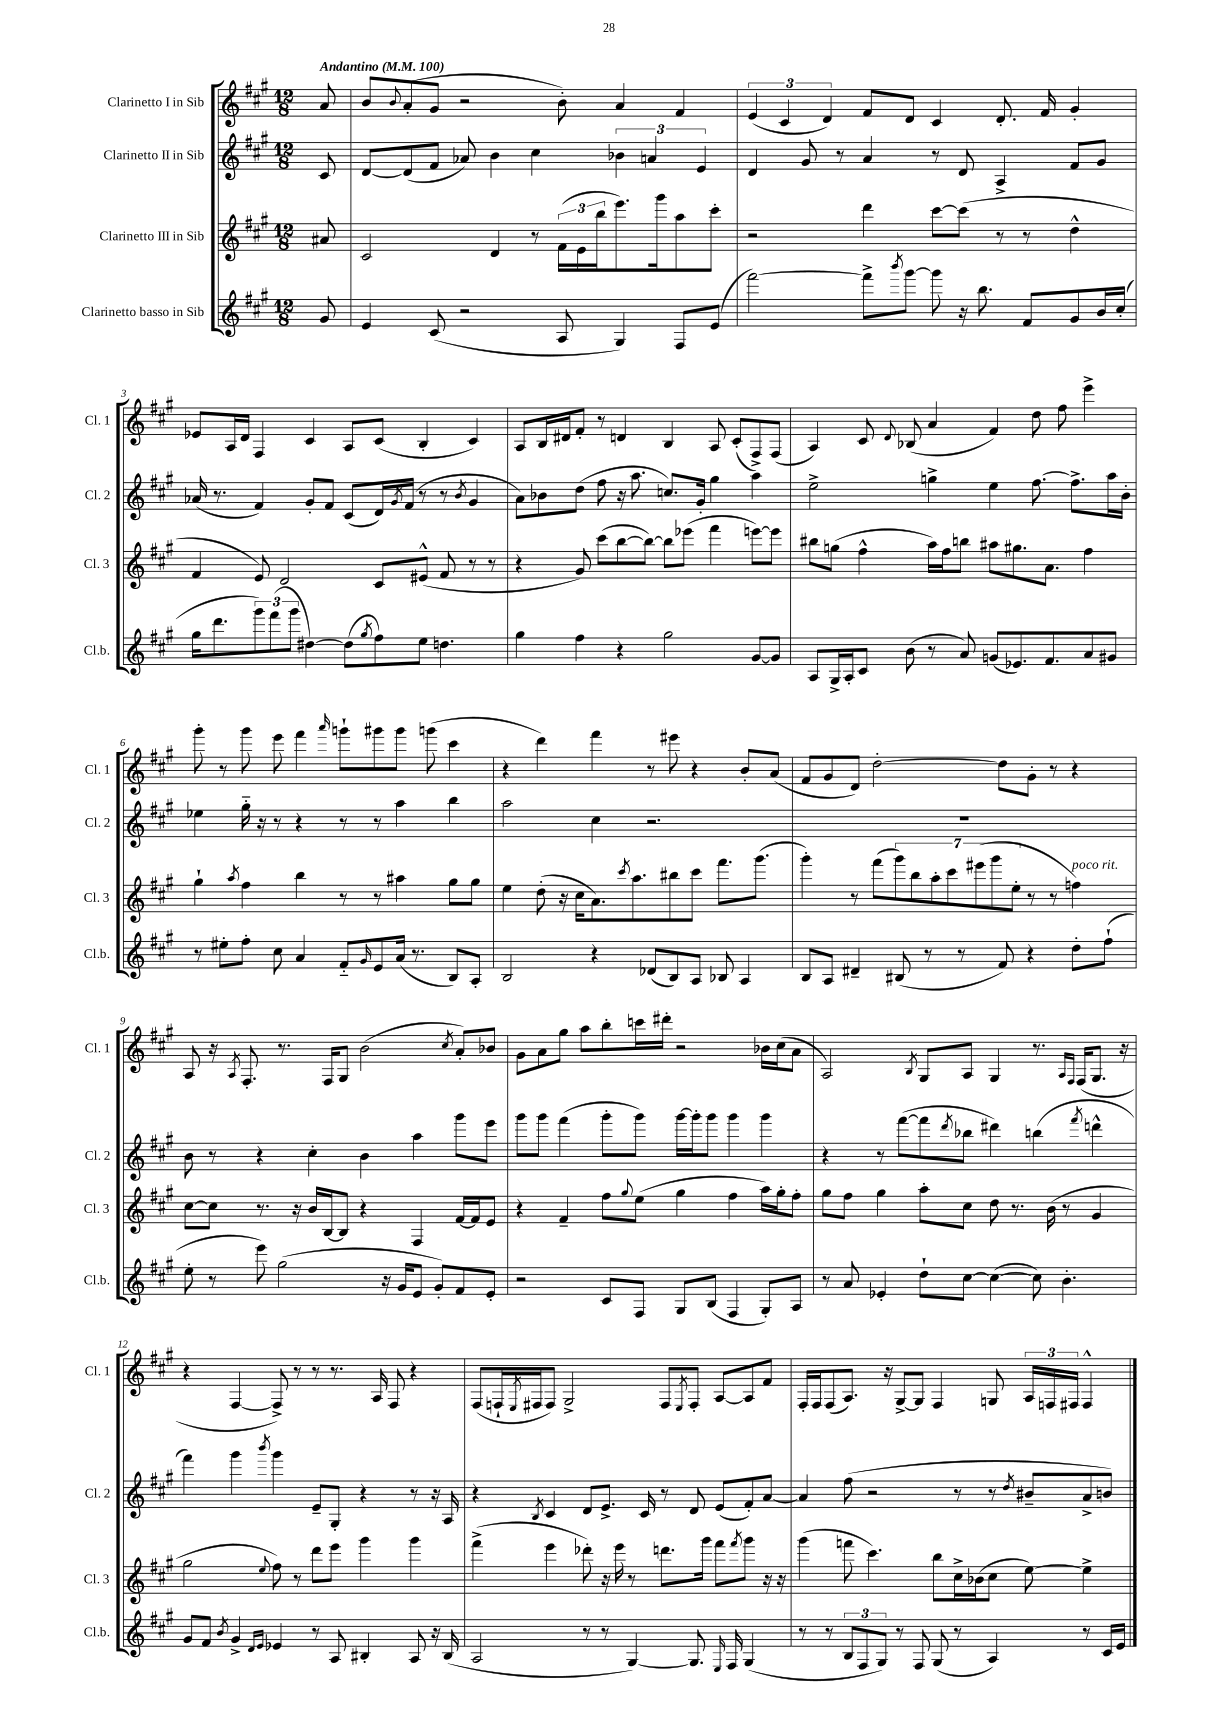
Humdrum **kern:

**kern	**kern	**kern	**kern
*part4	*part3	*part2	*part1
*staff4	*staff3	*staff2	*staff1
*I"Clarinetto basso in Sib	*I"Clarinetto III in Sib	*I"Clarinetto II in Sib	*I"Clarinetto I in Sib
*I'Cl.b.	*I'Cl. 3	*I'Cl. 2	*I'Cl. 1
*clefG2	*clefG2	*clefG2	*clefG2
*k[f#c#g#]	*k[f#c#g#]	*k[f#c#g#]	*k[f#c#g#]
*M12/8	*M12/8	*M12/8	*M12/8
*MM100	*MM100	*MM100	*MM100
=	=	=	=
!	!	!	!LO:TX:a:B:t=Andantino
8g#/	8a#X/	8c#/	8a/
=1	=1	=1	=1
4e/	2c#/	[8d/L	8b/L
.	.	.	8qqb/
.	.	(8d/]	(8a'/
(8c#/	.	8f#/J	8g#/J
2r	.	8a-X/)	2r
.	4d/	4b\	.
.	8r	4cc#\	.
8A/	(24f#\LL	.	8b'\)
.	24e\	.	.
.	24bb\J	.	.
4G#/)	8.eee\)	6b-X\	4a/
.	.	6an/	.
.	16ggg#\k	.	.
8F#/L	8aa\	.	4f#/
.	.	6e/	.
(8e/J	8ccc#'\J	.	.
=2	=2	=2	=2
[2fff#\)	2r	4d/	(6e/
.	.	.	6c#/
.	.	8g#/	.
.	.	.	6d/)
.	.	8r	.
8fff#^\L]	4ddd\	4a/	8f#/L
8qbbb/	.	.	.
[8ggg#\J	.	.	8d/J
8ggg#\]	[8ccc#\L	8r	4c#/
16r	(8ccc#\J]	8d/	.
8.bb\	.	.	.
.	8r	4A^/	8.d'/
8f#/L	8r	.	.
.	.	.	16f#/
8g#/	4dd^^\	8f#/L	4g#'/
16b/L	.	8g#/J	.
(16cc#'/JJ	.	.	.
!!LO:LB:g=z
=3	=3	=3	=3
16gg#\KL	4f#/	(16a-X/	8e-X/L
8.ddd\	.	8.r	.
.	.	.	16A/L
.	.	.	16d/JJ
12ggg#\)	8e/)	4f#/)	4F#/
(12fff#\	.	.	.
.	2d/	.	.
12ggg#\J	.	.	.
[4dd#X\)	.	8g#'/L	4c#/
.	.	8f#/J	.
(8dd#\L]	.	(8c#/L	8A/L
8qgg#/	.	.	.
8ff#\)	8c#/L	16d/L)	(8c#/J
.	.	8qg#/	.
.	.	(16f#/JJ	.
8ee\J	(8e#X^^/J	8r	4B'/
4.ddn\	8f#/	8r	.
.	.	8qb/	.
.	8r	4g#/	4c#/)
.	8r	.	.
=4	=4	=4	=4
4gg#\	4r	8a\L)	8A/L
.	.	8b-X\	16B/L
.	.	.	16d#X/J
4ff#\	8g#/)	(8dd\J	8f#'/J
.	(8ccc#\L	8ff#\	8r
4r	[8bb\	16r	4dn/
.	.	8.aa\	.
.	8bb\J_)	.	.
2gg#\	8bb\L]	8.ccn/L)	4B/
.	(8eee-X\J	.	.
.	.	16g#'/Jk	.
.	4fff#\	4gg#\	8A/
.	.	.	(8c#'/L
[8g#/L	[8eeen\L)	4aa\	8F#^/)
8g#/J]	8eee\J]	.	(8F#/J
=5	=5	=5	=5
8A/L	8bb#X\L	2ee^\	4A/)
16G#^/L	(8ggn\J	.	.
16A'/J	.	.	.
8c#/J	4ff#^^\	.	8c#/
.	.	.	8qqd/
(8b\	.	.	(8B-X/
8r	16aa\LL)	4ggn^\	4a/
.	16ff#\J	.	.
8a/)	8bbn\J	.	.
(8gn/L	8aa#X\L	4ee\	4f#/)
8.e-X/)	8.gg#X\	.	.
.	.	[8.ff#\	8dd\
8.f#/	8.a\J	.	.
.	.	.	8ff#\
.	.	8.ff#^\L]	.
8a/	4ff#\	.	4eee^\
8g#X/J	.	16aa\L	.
.	.	16b'\JJ	.
!!LO:LB:g=z
=6	=6	=6	=6
8r	4gg#`\	4ee-X\	8ggg#'\
8ee#X'\L	.	.	8r
.	8qaa/	.	.
8ff#'\J	4ff#\	16gg#\	8ggg#\
.	.	16r	.
8cc#\	.	8r	8eee\
4a/	4bb\	4r	4fff#\
.	.	.	16qqaaa/
8f#/L	8r	8r	8gggn`\L
16qqg#/	.	.	.
8e/	8r	8r	8ggg#X\
(16a/Jk	4aa#X\	4aa\	8ggg#\J
8.r	.	.	.
.	.	.	(8gggn\
8B/L)	8gg#\L	4bb\	4ccc#\
8A'/J	8gg#\J	.	.
=7	=7	=7	=7
2B/	4ee\	2aa\	4r
.	(8dd'\	.	4ddd\)
.	16r	.	.
.	16cc#\KL	.	.
4r	8.a\)	4cc#\	4fff#\
.	8qccc#/	.	.
.	8.aa\	.	.
(8d-X/L	.	2.r	8r
8B/)	8bb#X\	.	8eee#X\
8A/J	8ccc#\J	.	4r
8B-X/	8.fff#\L	.	.
4A/	.	.	8b'/L
.	(8.ggg#\J	.	.
.	.	.	(8a/J
=8	=8	=8	=8
8B/L	4ggg#'\)	1.r	8f#/L
8A/J	.	.	8g#/
4d#X~/	8r	.	8d/J)
.	(8fff#\L	.	[2dd'\
(8B#X/	14ggg#\)	.	.
.	14bb\	.	.
8r	.	.	.
.	14aa'\	.	.
.	14ccc#\	.	.
8r	.	.	.
.	(14eee#X\	.	.
.	14ggg#\	.	.
8f#/)	.	.	8dd\L]
.	14ee'\J	.	.
4r	8r	.	8g#'\J
.	8r	.	8r
!	!LO:TX:a:i:t=poco rit.	!	!
8dd'\L	4ffn\)	.	4r
(8ff#`\J	.	.	.
!!LO:LB:g=z
=9	=9	=9	=9
8ee'\	[8cc#\L	8b\	8A/
8r	8cc#\J]	8r	16r
.	.	.	8qA/
.	.	.	8.F#'/
8eee\)	8.r	4r	.
(2gg#\	.	.	8.r
.	16r	.	.
.	16b/LL	4cc#'\	.
.	[16B/J	.	16F#/KL
.	8B/J]	.	8G#/J
.	4r	4b\	(2b\
16r	.	.	.
16g#/KL	.	.	.
8e/J	4F#/	4aa\	.
8g#'/L)	.	.	.
.	.	.	8qcc#/
8f#/	[16f#/LL	8ggg#\L	8a'/L)
.	16f#/J]	.	.
8e'/J	8e/J	8eee\J	8b-X/J
=10	=10	=10	=10
2r	4r	8ggg#\L	8g#\L
.	.	8ggg#\J	8a\
.	4f#~/	(4fff#\	8gg#\J
.	.	.	8aa\L
8c#/L	8ff#\L	8ggg#'\L	8bb'\
.	8qqgg#/	.	.
8F#/J	(8ee\J	8ggg#\J)	16cccn\L
.	.	.	16ddd#X'\JJ
8G#/L	4gg#\	[16ggg#\LL	2r
.	.	16ggg#'\J]	.
(8B/J	.	8ggg#\J	.
4F#/	4ff#\	4ggg#\	.
8G#'/L)	16aa\LL)	4ggg#\	16b-X\LL
.	16gg#'\J	.	(16cc#\J
8A/J	8ff#'\J	.	8a\J
=11	=11	=11	=11
8r	8gg#\L	4r	2A/)
8a/	8ff#\J	.	.
4e-X'/	4gg#\	8r	.
.	.	([8fff#\L	.
.	.	.	8qB/
8dd`\L	8aa'\L	8fff#\]	8G#/L
.	.	8qddd/	.
[8cc#\J	8cc#\J	8bb-X\J	8A/J
(4cc#\_	8dd\	4ddd#X\)	4G#/
.	8.r	.	.
8cc#\])	.	(4bbn\	8.r
.	(16b\	.	.
4.b'\	8r	.	.
.	.	.	16qqA/LL
.	.	.	16qqF#/JJ
.	.	.	(16F#/KL
.	.	8qfff#/	.
.	4g#/	4dddn^^\	8.G#/J
.	.	.	16r
!!LO:LB:g=z
=12	=12	=12	=12
8g#/L	2gg#\	4fff#\)	4r
8f#/J	.	.	.
8qb/	.	.	.
4g#^/	.	4ggg#\	[4F#/
16qqd/LL	.	.	.
16qqe/JJ	8qqee/	8qbbb/	.
4e-X/	8ff#\)	4ggg#\	8F#^/])
.	8r	.	8r
8r	8ddd\L	8e~/L	8r
8A/	8eee\J	8G#'/J	8.r
4B#X'/	4ggg#\	4r	.
.	.	.	16A/
.	.	.	8F#/
8A/	4ggg#\	8r	4r
16r	.	16r	.
(16B#/	.	16A/	.
=13	=13	=13	=13
2A/	(4fff#^\	4r	(8F#/L
.	.	.	16Fn`/L
.	.	.	8qE/
.	.	.	16F#X/J
.	.	8qB/	.
.	4eee\	4c#/	8F#/J)
.	.	.	2G#^/
8r	8ddd-X'\)	8d/L	.
8r	16r	8.e^/J	.
.	16eee\	.	.
[4G#/)	8r	.	.
.	.	16c#/	.
.	8.dddn\L	8r	8F#/L
.	.	.	8qE/
8.G#/]	.	8d/	8F#'/J
.	16ggg#\Jk	.	.
.	8fff#\L	(8e/L	[8A/L
16qqE/	.	.	.
16F#/	.	.	.
.	8qfff#/	.	.
(4G#/	8ggg#\J	8f#'/)	8A/]
.	16r	[8a/J	8f#/J
.	16r	.	.
=14	=14	=14	=14
8r	(4ggg#\	4a/]	16F#'/LL
.	.	.	16F#/J
8r	.	.	(8F#/
12B/L	8fffn\	(8ff#\	8.A/J)
12F#/	.	.	.
.	4.ccc#\)	2r	.
12G#/J)	.	.	.
.	.	.	16r
8r	.	.	[8G#^/L
8F#/	.	.	8G#/J]
(8G#/	8bb\L	.	4F#/
8r	16cc#^\L	8r	.
.	(16b-X\J	.	.
4A/)	8cc#\J	8r	8Gn/
.	.	8qdd/	.
.	[8ee\)	8b#X~/L	24A/LL
.	.	.	24Fn/
.	.	.	24F#X/JJ
8r	4ee^\]	8a^/	4F#^^/
16c#/LL	.	8bn/J)	.
16e/JJ	.	.	.
==	==	==	==
*-	*-	*-	*-
